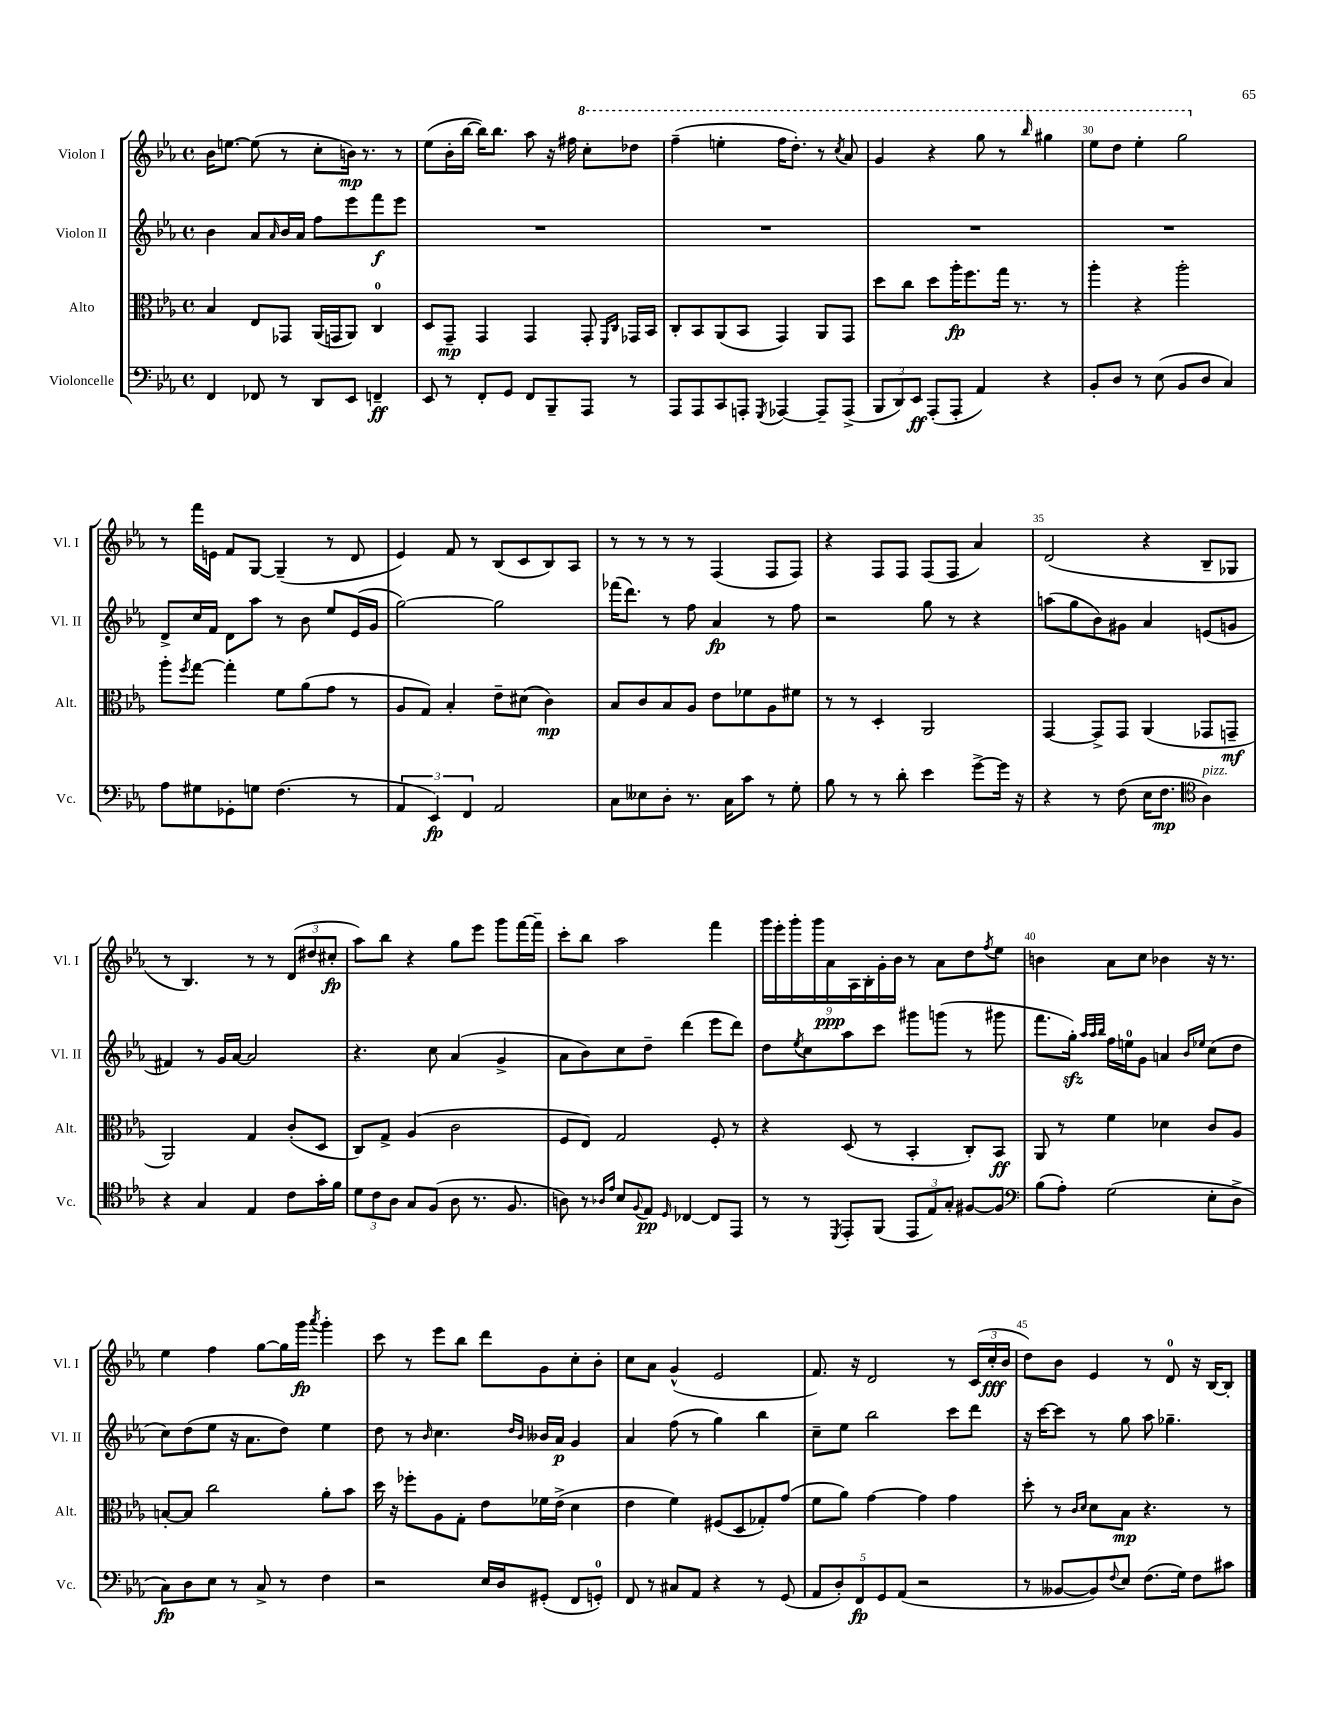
<<
\new StaffGroup <<
\new Staff = "s0" \with { instrumentName = "Violon I" shortInstrumentName = "Vl. I" } {
    \clef treble \key ees \major \defaultTimeSignature \time 4/4
    bes'16 e''8.~ e''8( r8 c''8-. b'16\mp) r8. r8 |
    ees''8( bes'16-. bes''16~ bes''16) bes''8. aes''8 r16 fis''16 \ottava #1 c'''8-. des'''8 |
    f'''4--( e'''4-. f'''16 d'''8.-.) r8 \acciaccatura { c'''8 } aes''8 |
    g''4 r4 g'''8 r8 \grace { bes'''16 } gis'''4 |
    ees'''8 d'''8 ees'''4-. g'''2 \ottava #0 |
    r8 f'''16 e'16 f'8 g8~ g4--( r8 d'8 |
    ees'4) f'8 r8 bes8( c'8 bes8) aes8 |
    r8 r8 r8 r8 f4( f8 f8) |
    r4 f8 f8 f8( f8 aes'4) |
    d'2( r4 bes8-- ges8 |
    r8 bes4.) r8 r8 \tuplet 3/2 { d'8( dis''8 cis''8-.\fp } |
    aes''8) bes''8 r4 g''8 ees'''8 g'''8 f'''16~ f'''16-- |
    c'''8-. bes''8 aes''2 f'''4 |
    \tuplet 9/8 { g'''16 ees'''16-. g'''16-. g'''16 aes'16\ppp aes16 bes16-. g'16-. bes'16 } r8 aes'8 d''8 \acciaccatura { f''8 } ees''8 |
    b'4 aes'8 c''8 bes'4 r16 r8. |
    ees''4 f''4 g''8~ g''16 g'''16\fp \acciaccatura { aes'''8 } g'''4-. |
    c'''8 r8 ees'''8 bes''8 d'''8 g'8 c''8-. bes'8-. |
    c''8 aes'8 g'4-^( ees'2 |
    f'8.) r16 d'2 r8 \tuplet 3/2 { c'16( c''16-.\fff bes'16 } |
    d''8) bes'8 ees'4 r8 d'8-0 r16 bes16~ bes8-. \bar "|." |
}
\new Staff = "s1" \with { instrumentName = "Violon II" shortInstrumentName = "Vl. II" } {
    \clef treble \key ees \major \defaultTimeSignature \time 4/4
    bes'4 aes'8 \grace { aes'16 } bes'16 aes'16 f''8 ees'''8 f'''8\f ees'''8 |
    R1 |
    R1 |
    R1 |
    R1 |
    d'8-> c''16 f'16 d'8 aes''8 r8 bes'8 ees''8 ees'16( g'16 |
    g''2~) g''2 |
    fes'''16( d'''8.) r8 f''8 aes'4\fp r8 f''8 |
    r2 g''8 r8 r4 |
    a''8( g''8 bes'8) gis'8 aes'4 e'8( g'8 |
    fis'4) r8 g'16 aes'16~ aes'2 |
    r4. c''8 aes'4( g'4-> |
    aes'8 bes'8) c''8 d''8-- d'''4( ees'''8 d'''8) |
    d''8 \acciaccatura { ees''8 } c''8 aes''8 c'''8 gis'''8 g'''8( r8 gis'''8 |
    f'''8. g''16-.\sfz) \grace { aes''32 aes''32 bes''32 } f''16 e''16-0 g'8 a'4 \grace { bes'16 ees''16 } c''8( d''8 |
    c''8) d''8( ees''8 r16 aes'8. d''8) ees''4 |
    d''8 r8 \grace { bes'16 } c''4. \grace { d''16 bes'16 } beses'16 aes'16\p g'4 |
    aes'4 f''8( r8 g''4) bes''4 |
    c''8-- ees''8 bes''2 c'''8 d'''8 |
    r16 c'''16~ c'''8 r8 g''8 aes''8 ges''4.-- \bar "|." |
}
\new Staff = "s2" \with { instrumentName = "Alto" shortInstrumentName = "Alt." } {
    \clef alto \key ees \major \defaultTimeSignature \time 4/4
    bes4 ees8 ges,8 aes,16( g,16 aes,8) c4-0 |
    d8 g,8--\mp g,4 g,4 g,8-. \grace { f,16 c16 } ges,16 bes,16 |
    c8-. bes,8 aes,8( bes,8 g,4) aes,8 g,8 |
    d''8 c''8 d''8 aes''16-.\fp f''8. g''16 r8. r8 |
    aes''4-. r4 aes''2-. |
    aes''8-. \acciaccatura { f''8 } g''8~ g''4-. f'8 aes'8( g'8 r8 |
    aes8 g8) bes4-. ees'8-- dis'8( c'4\mp) |
    bes8 c'8 bes8 aes8 ees'8 fes'8 aes8 fis'8 |
    r8 r8 d4-. aes,2 |
    g,4~ g,8-> g,8 aes,4( ges,8 g,8--\mf |
    aes,2) g4 c'8-.( d8 |
    c8) g8-> aes4( c'2 |
    f8 ees8) g2 f8-. r8 |
    r4 d8( r8 bes,4-. c8-.) bes,8\ff |
    aes,8 r8 f'4 des'4 c'8 aes8 |
    b8~-. b8 c''2 aes'8-. bes'8 |
    d''16 r16 fes''8-. aes8 g8-. ees'8 fes'16 ees'16->( d'4 |
    ees'4 f'4) fis8( d8 ges8-.) g'8( |
    f'8 aes'8) g'4~ g'4 g'4 |
    d''8-. r8 \grace { c'16 d'16 } d'8 bes8\mp r4. r8 \bar "|." |
}
\new Staff = "s3" \with { instrumentName = "Violoncelle" shortInstrumentName = "Vc." } {
    \clef bass \key ees \major \defaultTimeSignature \time 4/4
    f,4 fes,8 r8 d,8 ees,8 f,4--\ff |
    ees,8 r8 f,8-. g,8 f,8 bes,,8-- aes,,8 r8 |
    aes,,8 aes,,8 c,8 a,,8-. \acciaccatura { g,,8 } aes,,4~ aes,,8-- aes,,8->( |
    \tuplet 3/2 { bes,,8 d,8) ees,8\ff } aes,,8-.( aes,,8-. aes,4) r4 |
    bes,8-. d8 r8 ees8( bes,8 d8 c4) |
    aes8 gis8 ges,8-. g8 f4.( r8 |
    \tuplet 3/2 { aes,4 ees,4\fp) f,4 } aes,2 |
    c8 eeses8 d8-. r8. c16 c'8 r8 g8-. |
    bes8 r8 r8 d'8-. ees'4 g'8~-> g'16 r16 |
    r4 r8 f8( ees16 f8.\mp \clef tenor aes4^\markup { \italic "pizz." }) |
    r4 g4 ees4 c'8 g'16-. f'16 |
    \tuplet 3/2 { d'8 c'8 aes8 } g8 f8( aes8 r8. f8. |
    a8) r8 \grace { aes16 ees'16 } bes8 \appoggiatura { f8 } ees8\pp \grace { d16 } ces4~ ces8 ees,8 |
    r8 r8 \acciaccatura { d,8 } ees,8-. f,8( \tuplet 3/2 { ees,8 ees8) g8-. } fis8~ fis8 |
    \clef bass bes8( aes8-.) g2( ees8-. d8-> |
    c8\fp) d8 ees8 r8 c8-> r8 f4 |
    r2 ees16 d16 gis,8-.( f,8 g,8-0-.) |
    f,8 r8 cis8 aes,8 r4 r8 g,8( |
    \tuplet 5/4 { aes,8 d8-.) f,8\fp g,8 aes,8( } r2 |
    r8 beses,8~ beses,8) \appoggiatura { f8 } ees8 f8.( g16) f8 cis'8 \bar "|." |
}
>>
>>
\layout { \context { \Score currentBarNumber = #26 \override BarNumber.break-visibility = ##(#f #t #t) barNumberVisibility = #(every-nth-bar-number-visible 5) } }
